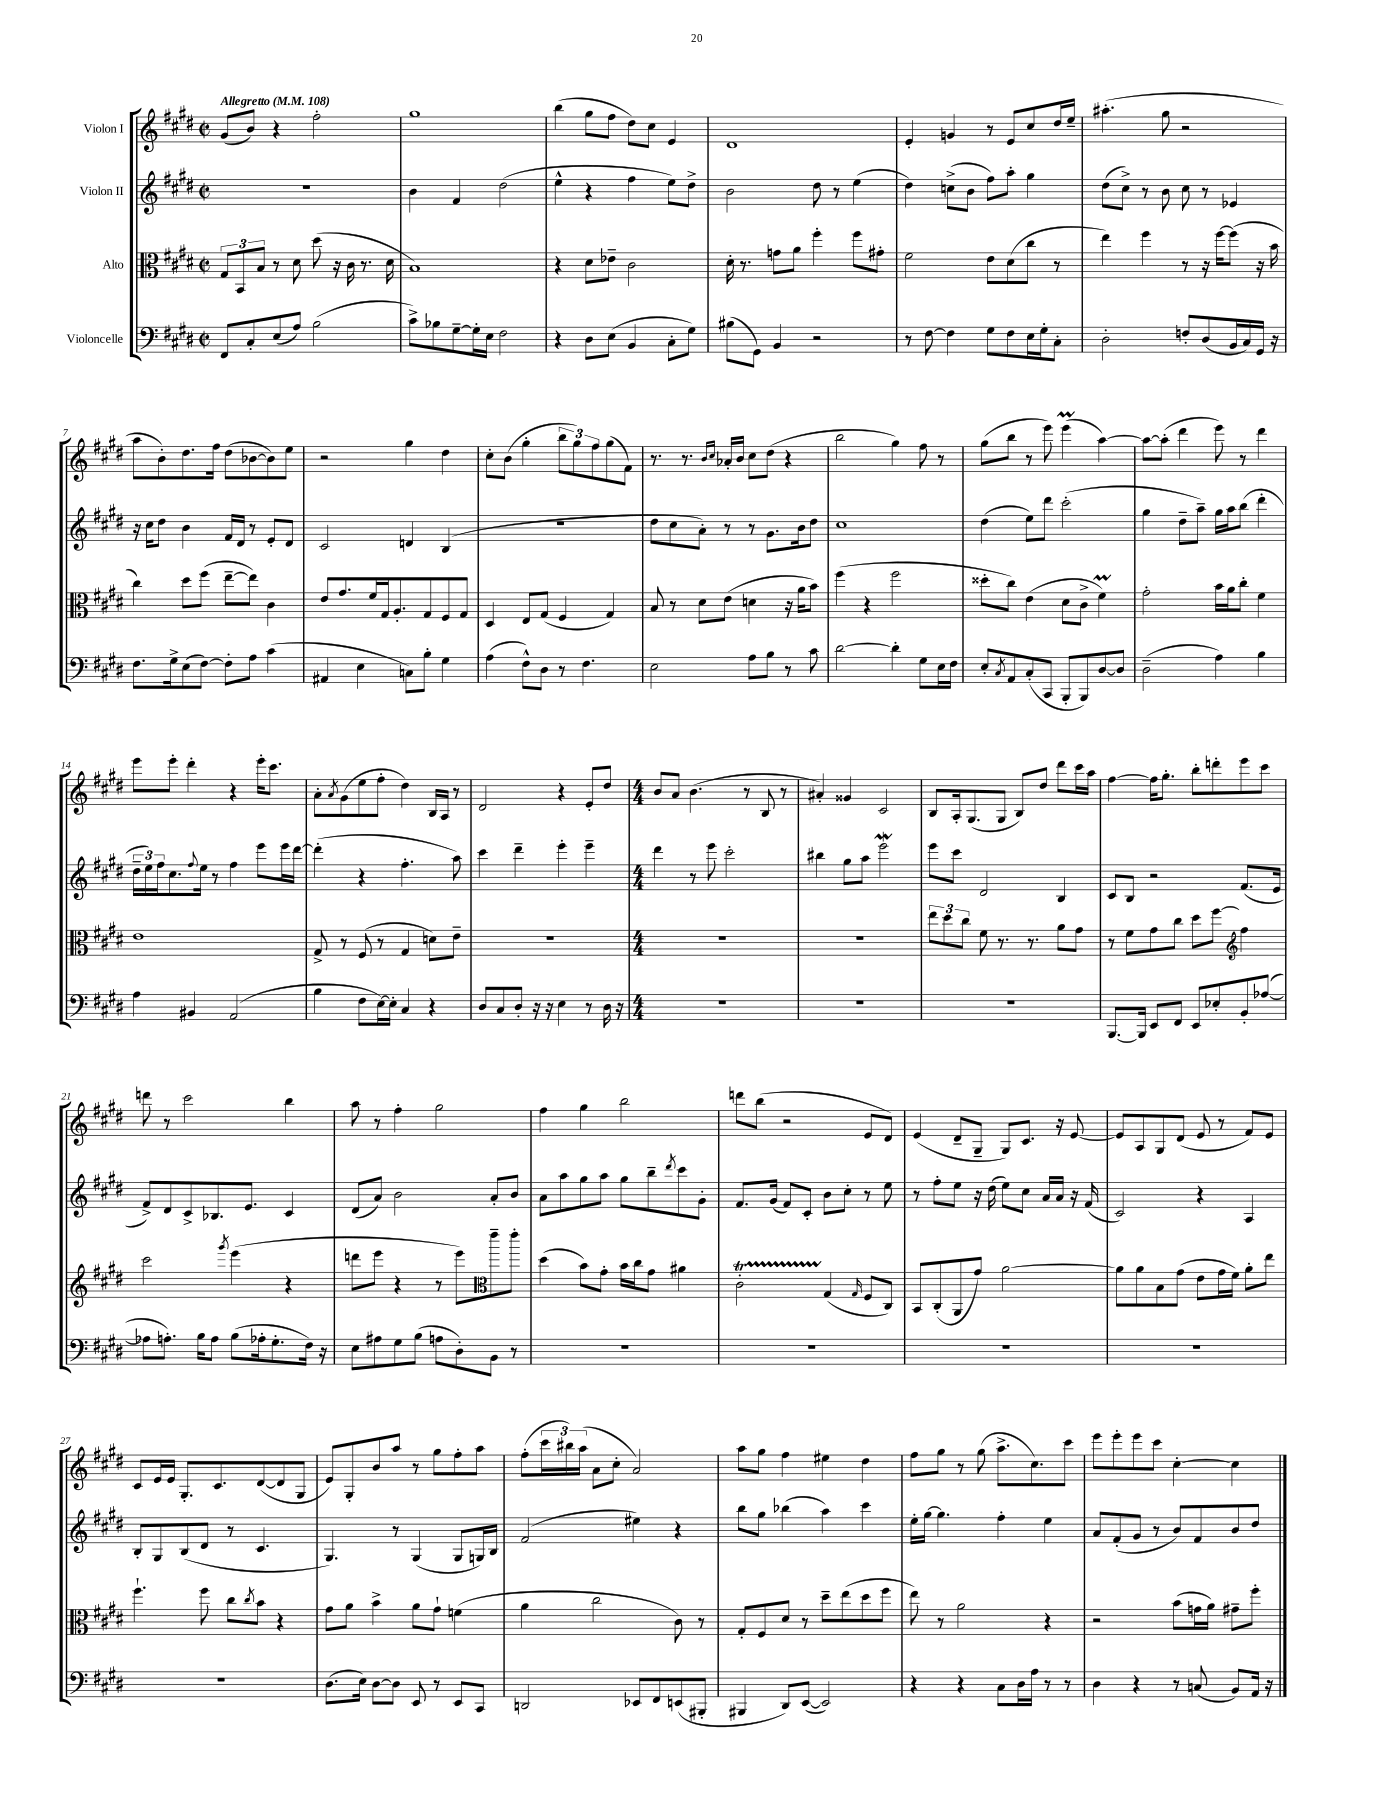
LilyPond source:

<<
\new StaffGroup <<
\new Staff = "s0" \with { instrumentName = "Violon I" } {
    \clef treble \key e \major \defaultTimeSignature \time 2/2 \tempo "Allegretto" 4 = 108
    gis'8( b'8) r4 fis''2-. |
    gis''1 |
    b''4( gis''8 fis''8 dis''8) cis''8 e'4 |
    dis'1 |
    e'4-. g'4 r8 e'8 cis''8 dis''16 e''16-- |
    ais''4.-.( gis''8 r2 |
    a''8 b'8-.) dis''8. fis''16 dis''8( bes'8~ bes'8) e''8 |
    r2 gis''4 dis''4 |
    cis''8-. b'8( gis''4-. \tuplet 3/2 { b''8 gis''8) fis''8 } gis''8( fis'8) |
    r8. r8. \grace { b'16 cis''16 } aes'16-. b'16 cis''8 dis''8( r4 |
    b''2 gis''4) fis''8 r8 |
    gis''8( b''8 r8 e'''8) e'''4\prall( a''4~) |
    a''8~ a''8-.( dis'''4 e'''8) r8 dis'''4 |
    e'''8 e'''8-. dis'''4-. r4 e'''16-. cis'''8. |
    a'8-. \acciaccatura { a'8 } gis'8( e''8 fis''8-. dis''4) b16 a16 r8 |
    dis'2 r4 e'8-. dis''8 |
    \numericTimeSignature \time 4/4 b'8 a'8 b'4.( r8 b8 r8 |
    ais'4-.) gisis'4 cis'2 |
    b8 a16-. gis8.( gis8 b8) dis''8 dis'''8 cis'''16 a''16 |
    fis''4~ fis''16 gis''8.-. b''8-. d'''8-. e'''8 cis'''8 |
    d'''8 r8 cis'''2 b''4 |
    a''8 r8 fis''4-. gis''2 |
    fis''4 gis''4 b''2 |
    d'''8 b''8( r2 e'8 dis'8) |
    e'4( dis'8-- gis8-- gis8) cis'8. r16 e'8~ |
    e'8 a8 gis8 dis'8( e'8 r8 fis'8) e'8 |
    cis'8 e'16 e'16 gis8.-. cis'8. dis'8~( dis'8 gis8 |
    e'8) gis8-. b'8 a''8 r8 gis''8 fis''8-. a''8 |
    fis''8-.( \tuplet 3/2 { cis'''16 bis''16) a''16( } a'8 cis''8-. a'2) |
    a''8 gis''8 fis''4 eis''4 dis''4 |
    fis''8 gis''8 r8 gis''8( a''8.-> cis''8.) cis'''8 |
    e'''8 e'''8-. e'''8 cis'''8 cis''4~-. cis''4 \bar "|." |
}
\new Staff = "s1" \with { instrumentName = "Violon II" } {
    \clef treble \key e \major \defaultTimeSignature \time 2/2
    r1 |
    b'4 fis'4 dis''2( |
    e''4-^ r4 fis''4 e''8) dis''8-> |
    b'2 dis''8 r8 e''4( |
    dis''4) c''8->( b'8 fis''8) a''8-. gis''4 |
    dis''8( cis''8->) r8 b'8 cis''8 r8 ees'4 |
    r16 cis''16 dis''8 b'4 fis'16 dis'16 r8 e'8-. dis'8 |
    cis'2 d'4 b4( |
    r1 |
    dis''8 cis''8 a'8-.) r8 r8 gis'8. b'16 dis''8 |
    cis''1 |
    dis''4( e''8) dis'''8 cis'''2-.( |
    gis''4 dis''8-- a''8--) gis''16 a''16 b''8( dis'''4-. |
    \tuplet 3/2 { dis''16-- e''16) fis''16 } cis''8. \appoggiatura { fis''8 } e''16 r8 fis''4 e'''8 e'''16 dis'''16~ |
    dis'''4-.( r4 fis''4.-. a''8) |
    cis'''4 dis'''4-- e'''4-. e'''4-- |
    \numericTimeSignature \time 4/4 dis'''4 r8 e'''8 cis'''2-. |
    bis''4 gis''8 a''8 e'''2\mordent |
    e'''8 cis'''8 dis'2 b4 |
    cis'8 b8 r2 fis'8.( e'16 |
    fis'8->) dis'8 cis'8-> bes8. e'8. cis'4 |
    dis'8( a'8) b'2 a'8-. b'8 |
    a'8 a''8 gis''8 a''8 gis''8 b''8-- \acciaccatura { dis'''8 } cis'''8 gis'8-. |
    fis'8. gis'16( fis'8) cis'8-. b'8 cis''8-. r8 e''8 |
    r8 fis''8-. e''8 r16 dis''16( e''8) cis''8 a'16 a'16 r16 fis'16( |
    cis'2) r4 a4 |
    b8-. gis8 b8( dis'8 r8 cis'4. |
    gis4.) r8 gis4( gis8 g16) b16 |
    fis'2( eis''4) r4 |
    b''8 gis''8 bes''4( a''4) cis'''4 |
    e''16-. gis''16~ gis''4. fis''4-. e''4 |
    a'8 fis'8-.( gis'8 r8 b'8) fis'8 b'8 dis''8 \bar "|." |
}
\new Staff = "s2" \with { instrumentName = "Alto" } {
    \clef alto \key e \major \defaultTimeSignature \time 2/2
    \tuplet 3/2 { gis8 b,8 b8 } r8 dis'8 dis''8( r16 cis'16 r8. dis'16 |
    b1) |
    r4 dis'8 ees'8-- cis'2 |
    dis'16-. r8. g'8 a'8 fis''4-. fis''8 gis'8-. |
    fis'2 e'8 dis'8( cis''8 r8 |
    e''4) fis''4 r8 r16 fis''16~ fis''8( r16 b'16 |
    cis''4) dis''8 fis''8( e''8~-- e''8) cis'4 |
    e'8 gis'8. fis'16 gis16 a8.-. gis8 fis8 gis8 |
    dis4 e8 gis8( fis4 gis4) |
    b8 r8 dis'8 e'8( d'4 r16 a'16 b'8) |
    fis''4( r4 fis''2 |
    disis''8-. cis''8) e'4( dis'8 cis'8-> fis'4\prall) |
    gis'2-. b'16 a'16 cis''8-. fis'4 |
    e'1 |
    gis8-> r8 fis8( r8 gis4 d'8) e'8-- |
    R1 |
    \numericTimeSignature \time 4/4 R1 |
    R1 |
    \tuplet 3/2 { e''8 dis''8 cis''8 } fis'8 r8. r8. a'8 gis'8 |
    r8 fis'8 gis'8 cis''8 dis''8 fis''8~ fis''4 |
    \clef treble cis'''2 \acciaccatura { gis'''8 } e'''4( r4 |
    d'''8 e'''8 r4 r8 e'''8) e'''8-- e'''8-. |
    \clef alto dis''4( b'8) gis'8-. b'16 cis''16 gis'8 ais'4 |
    cis'2-.\startTrillSpan gis4\stopTrillSpan( \grace { gis16 } fis8 cis8) |
    b,8 cis8-.( a,8 gis'8) a'2~ |
    a'8 a'8 b8 gis'8( e'8 gis'16 fis'16) a'8-. e''8 |
    fis''4.-! fis''8 cis''8 \acciaccatura { cis''8 } b'8 r4 |
    gis'8 a'8 b'4-> a'8 gis'8-! f'4( |
    a'4 cis''2 cis'8) r8 |
    gis8-. fis8 dis'8 r8 dis''8-- e''8( dis''8 fis''8 |
    e''8) r8 a'2 r4 |
    r2 b'8( g'16 a'16) gis'8-- fis''8-. \bar "|." |
}
\new Staff = "s3" \with { instrumentName = "Violoncelle" } {
    \clef bass \key e \major \defaultTimeSignature \time 2/2
    fis,8 cis8-. e8( a8) b2( |
    cis'8->) bes8 gis8~-- gis16-. e16 fis2 |
    r4 dis8 e8( b,4 cis8-. gis8) |
    bis8( gis,8) b,4 r2 |
    r8 fis8~ fis4 gis8 fis8 e16 gis16-. cis8-. |
    dis2-. f8-. dis8( b,16 cis16) gis,16 r16 |
    fis8. gis16-> e8( fis8~) fis8-. a8 cis'4( |
    ais,4 e4 c8) b8-. gis4 |
    a4( fis8-^) dis8 r8 fis4. |
    e2 a8 b8 r8 cis'8 |
    dis'2~ dis'4-. gis8 e16 fis16 |
    e8-. \acciaccatura { cis8 } a,8 cis8-.( cis,8 b,,8-. b,,8) dis8~ dis8 |
    dis2--( a4) b4 |
    a4 bis,4 a,2( |
    b4 fis8 e16~) e16-. cis4 r4 |
    dis8 cis8 dis8-. r16 r16 e4 r8 dis16 r16 |
    \numericTimeSignature \time 4/4 R1 |
    R1 |
    R1 |
    b,,8.~ b,,16 e,8 fis,8 e,8 ees8-. b,8-. aes8~( |
    aes8 a8.-.) b16 a8 b8( aes16-. gis8.-. fis16) r16 |
    e8 ais8 gis8 b8( a8 dis8-.) b,8 r8 |
    R1 |
    R1 |
    R1 |
    R1 |
    R1 |
    dis8.( e16) dis8~ dis8 e,8 r8 e,8 cis,8 |
    d,2 ees,8 fis,8 e,8( bis,,8-. |
    bis,,4 dis,8) e,8~( e,2) |
    r4 r4 cis8 dis16 a16 r8 r8 |
    dis4 r4 r8 c8( b,8) a,16 r16 \bar "|." |
}
>>
>>
